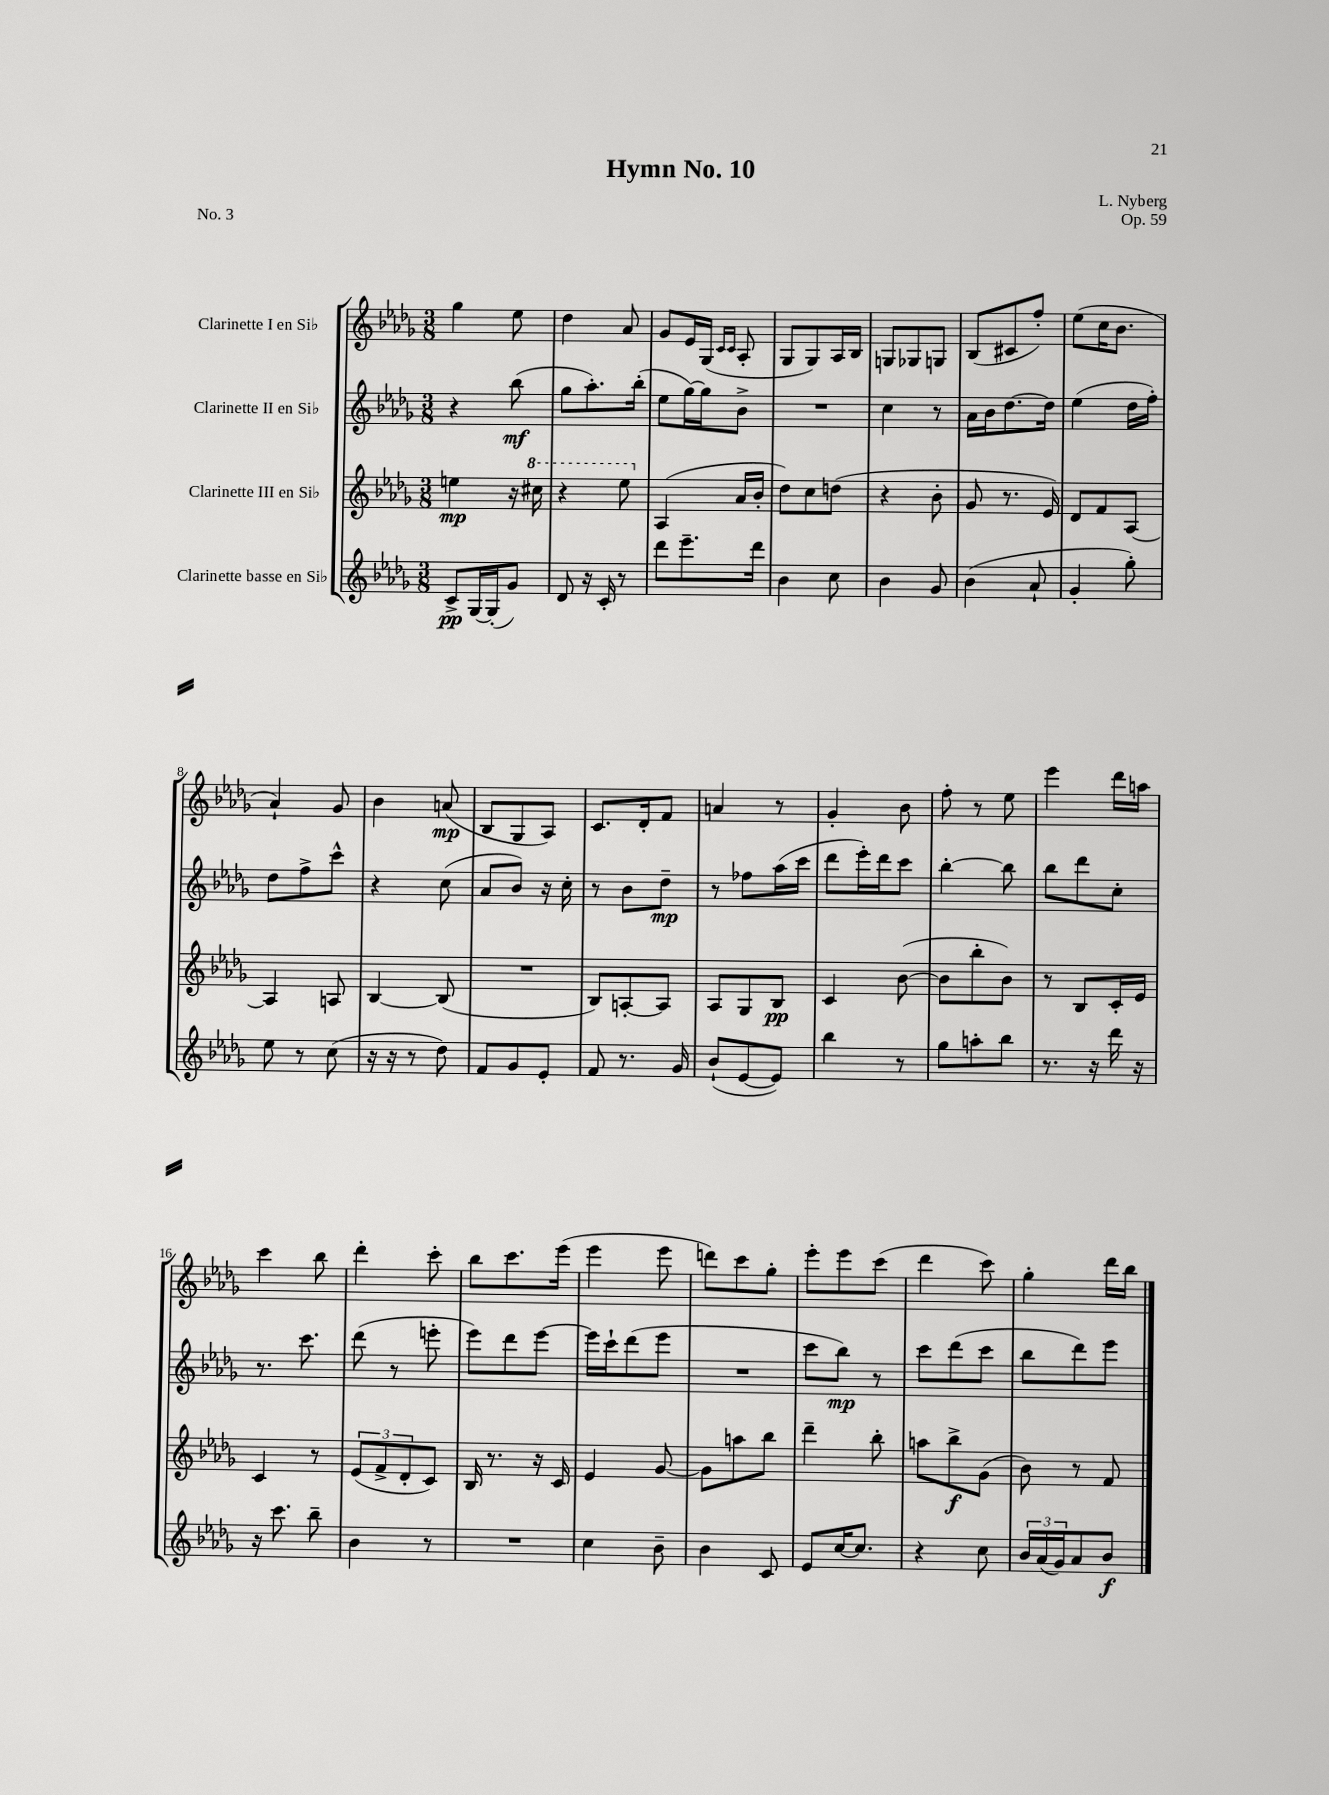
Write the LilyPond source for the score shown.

\header { title = "Hymn No. 10" composer = "L. Nyberg" opus = "Op. 59" piece = "No. 3" }
<<
\new StaffGroup <<
\new Staff = "s0" \with { instrumentName = "Clarinette I en Sib" } {
    \clef treble \key des \major \numericTimeSignature \time 3/8
    ges''4 ees''8 |
    des''4 aes'8 |
    ges'8 ees'16 ges16( \grace { c'16 c'16 } aes8-. |
    ges8 ges8) aes16 bes16 |
    g8 ges8 g8 |
    bes8( cis'8 f''8-.) |
    ees''8( c''16 bes'8. |
    aes'4-!) ges'8 |
    bes'4 a'8\mp( |
    bes8 ges8 aes8) |
    c'8. des'16-. f'8 |
    a'4 r8 |
    ges'4-. bes'8 |
    f''8-. r8 ees''8 |
    ees'''4 des'''16 a''16 |
    c'''4 bes''8 |
    des'''4-. c'''8-. |
    bes''8 c'''8. ees'''16( |
    ees'''4 ees'''8 |
    d'''8) c'''8 ges''8-. |
    ees'''8-. ees'''8 c'''8( |
    des'''4 c'''8) |
    ges''4-. des'''16 bes''16 \bar "|." |
}
\new Staff = "s1" \with { instrumentName = "Clarinette II en Sib" } {
    \clef treble \key des \major \numericTimeSignature \time 3/8
    r4 bes''8\mf( |
    ges''8 aes''8.-.) bes''16-.( |
    ees''8 ges''16~) ges''16 bes'8-> |
    R4. |
    c''4 r8 |
    aes'16 bes'16 des''8.~ des''16 |
    ees''4( des''16 f''16-.) |
    des''8 f''8-> c'''8-^ |
    r4 c''8( |
    aes'8 bes'8) r16 c''16-. |
    r8 bes'8 des''8--\mp |
    r8 fes''8 aes''16( c'''16 |
    des'''8 ees'''16-.) des'''16 c'''8 |
    bes''4~-. bes''8 |
    bes''8 des'''8 c''8-. |
    r8. c'''8. |
    des'''8( r8 e'''8-. |
    ees'''8) des'''8 ees'''8~ |
    ees'''16 c'''16-! des'''8( ees'''8 |
    R4. |
    c'''8 bes''8\mp) r8 |
    c'''8 des'''8( c'''8 |
    bes''8 des'''8) ees'''8 \bar "|." |
}
\new Staff = "s2" \with { instrumentName = "Clarinette III en Sib" } {
    \clef treble \key des \major \numericTimeSignature \time 3/8
    e''4\mp r16 \ottava #1 cis'''16 |
    r4 ees'''8 \ottava #0 |
    aes4( aes'16 bes'16-. |
    des''8) c''8 d''8( |
    r4 bes'8-. |
    ges'8 r8. ees'16) |
    des'8 f'8 aes8~ |
    aes4 a8 |
    bes4~ bes8( |
    R4. |
    bes8) a8~-. a8 |
    aes8 ges8 bes8\pp |
    c'4 bes'8~( |
    bes'8 bes''8-. bes'8) |
    r8 bes8 c'16-. ees'16 |
    c'4 r8 |
    \tuplet 3/2 { ees'8( f'8-> des'8-. } c'8) |
    bes16 r8. r16 c'16 |
    ees'4 ges'8~ |
    ges'8 a''8 bes''8 |
    des'''4-- bes''8-. |
    a''8 bes''8->\f ges'8( |
    bes'8) r8 f'8 \bar "|." |
}
\new Staff = "s3" \with { instrumentName = "Clarinette basse en Sib" } {
    \clef treble \key des \major \numericTimeSignature \time 3/8
    c'8->\pp ges16~ ges16-.( ges'8) |
    des'8 r16 c'16-. r8 |
    des'''8 ees'''8.-- des'''16 |
    bes'4 c''8 |
    bes'4 ges'8 |
    bes'4( aes'8-! |
    ges'4-. ges''8-.) |
    ees''8 r8 c''8( |
    r16 r16 r8 des''8) |
    f'8 ges'8 ees'8-. |
    f'8 r8. ges'16 |
    bes'8-!( ees'8~ ees'8) |
    bes''4 r8 |
    ges''8 a''8-. bes''8 |
    r8. r16 des'''16 r16 |
    r16 c'''8. bes''8-- |
    bes'4 r8 |
    R4. |
    c''4 bes'8-- |
    bes'4 c'8 |
    ees'8 c''16~ c''8. |
    r4 c''8 |
    \tuplet 3/2 { bes'16 aes'16( ges'16) } aes'8 bes'8\f \bar "|." |
}
>>
>>
